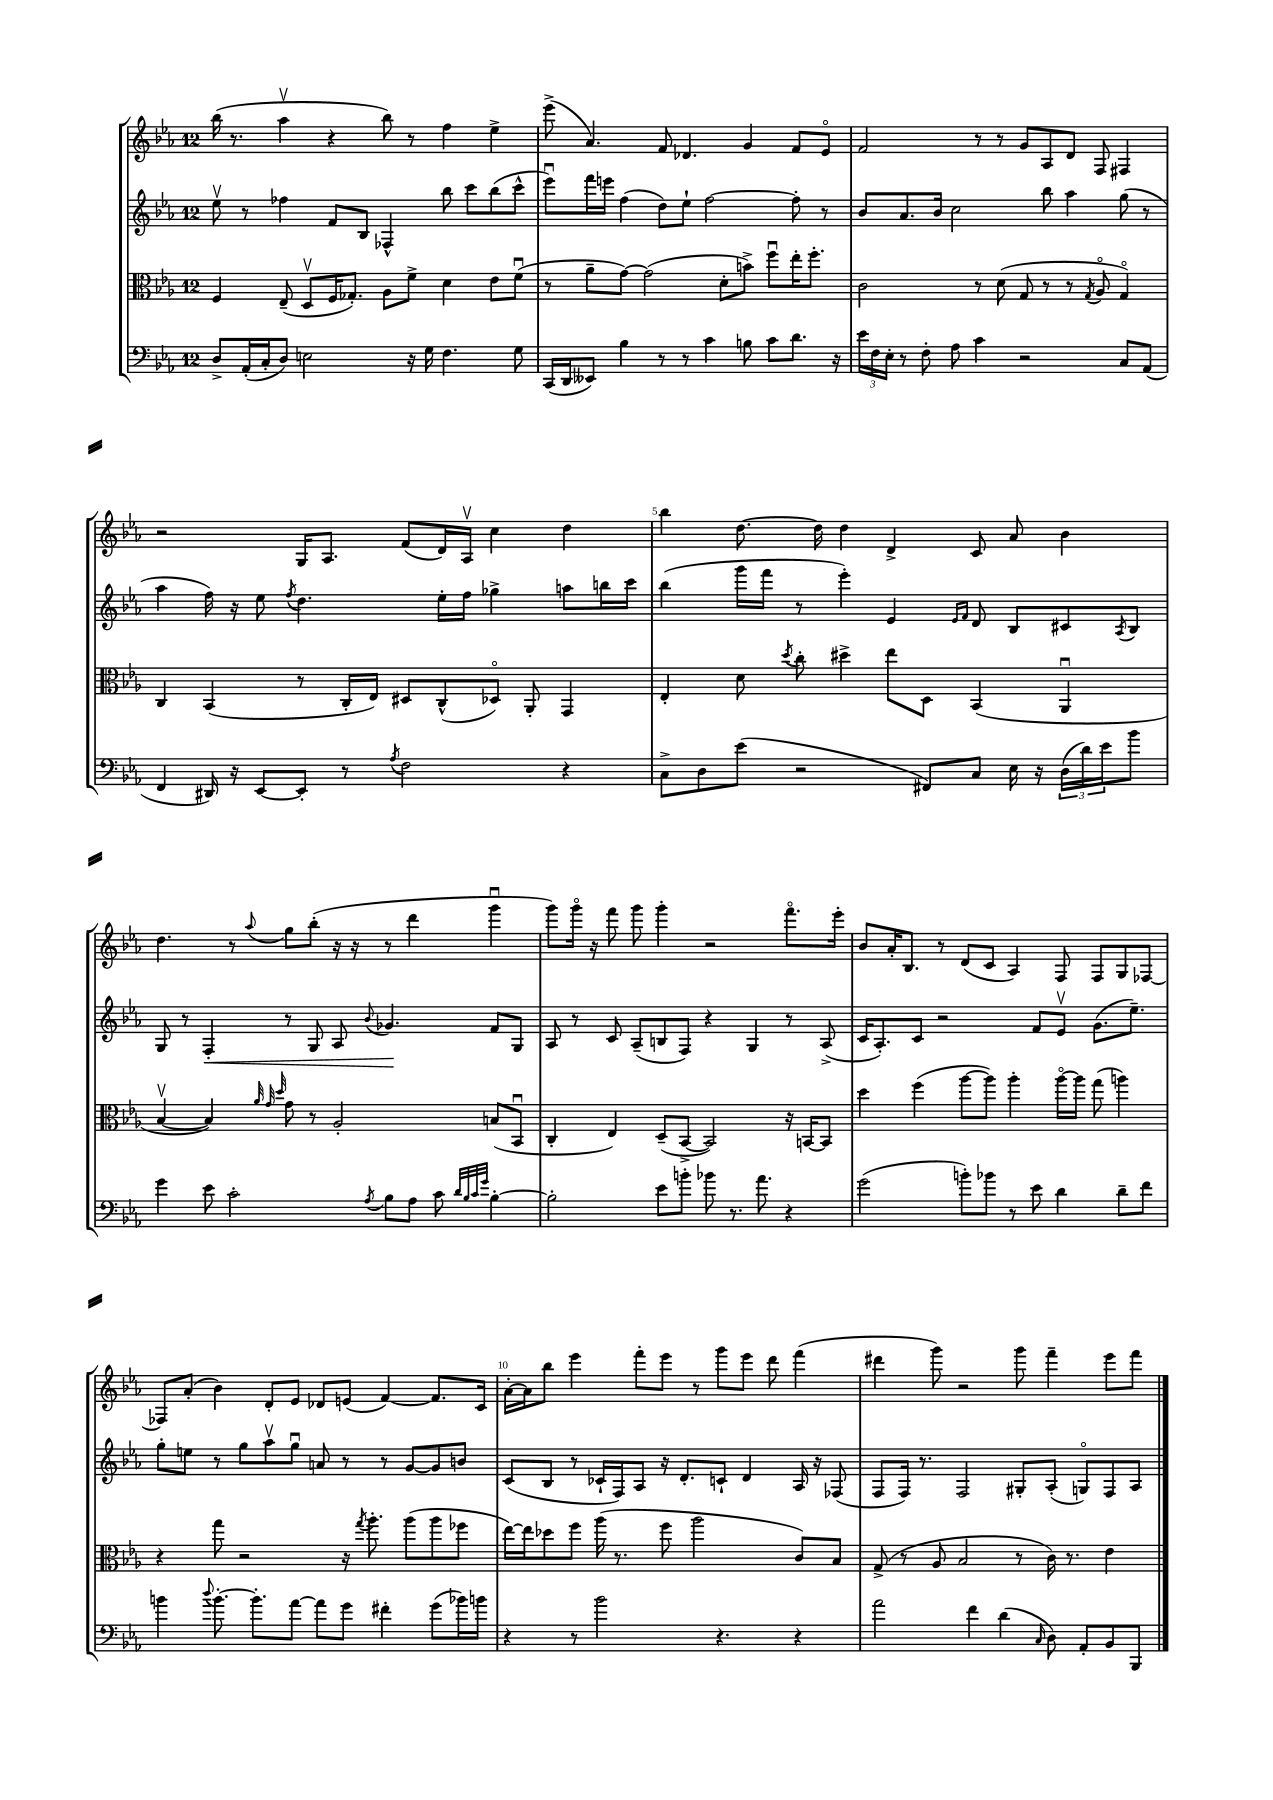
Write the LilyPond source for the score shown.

<<
\new StaffGroup <<
\new Staff = "s0" {
    \clef treble \key ees \major \once \override Staff.TimeSignature.style = #'single-digit \time 12/8
    bes''16( r8. aes''4\upbow r4 bes''8) r8 f''4 ees''4-> |
    ees'''8->( aes'4.) f'8 des'4. g'4 f'8 ees'8\flageolet |
    f'2 r8 r8 g'8 aes8 d'8 f8 fis4 |
    r2 g16 aes8. f'8( d'16) aes16\upbow c''4 d''4 |
    bes''4 d''8.~ d''16 d''4 d'4-> c'8 aes'8 bes'4 |
    d''4. r8 \appoggiatura { aes''8 } g''8 bes''8-.( r16 r16 r8 d'''4 g'''4\downbow |
    g'''8) g'''16\flageolet r16 f'''8 g'''8 g'''4-. r2 f'''8.\flageolet ees'''16-. |
    bes'8 aes'16-. bes8. r8 d'8( c'8 aes4) f8 f8 g8 fes8~ |
    fes8 aes'8-.( bes'4) d'8-. ees'8 des'8 e'8( f'4~) f'8. c'16 |
    aes'16~-. aes'16 bes''8 ees'''4 f'''8-. ees'''8 r8 g'''8 ees'''8 d'''8 f'''4( |
    dis'''4 g'''8) r2 g'''8 f'''4-- ees'''8 f'''8 \bar "|." |
}
\new Staff = "s1" {
    \clef treble \key ees \major \once \override Staff.TimeSignature.style = #'single-digit \time 12/8
    ees''8\upbow r8 fes''4 f'8 bes8 fes4-^ bes''8 c'''8 bes''8( c'''8-^ |
    ees'''8\downbow) f'''16 e'''16 f''4( d''8) ees''8-! f''2~ f''8-. r8 |
    bes'8 aes'8. bes'16 c''2 bes''8 aes''4 g''8( r8 |
    aes''4 f''16) r16 ees''8 \acciaccatura { f''8 } d''4. ees''16-. f''16 ges''4-> a''8 b''16 c'''16 |
    bes''4( g'''16 f'''16 r8 ees'''4-.) ees'4 \grace { ees'16 f'16 } d'8 bes8 cis'8 \acciaccatura { aes8 } bes8 |
    g8 r8 f4-.\< r8 g8 aes8 \appoggiatura { bes'8 } ges'4.\! f'8 g8 |
    aes8 r8 c'8 aes8--( b8 f8) r4 g4 r8 aes8->( |
    c'16 aes8.-.) c'8 r2 f'8 ees'8\upbow g'8.( ees''8.--) |
    g''8-. e''8 r8 g''8 aes''8\upbow g''8\downbow a'8 r8 r8 g'8~ g'8 b'8 |
    c'8( bes8 r8 ces'16-! f16) aes8 r16 d'8.-. c'8-! d'4 aes16 r16 fes8( |
    f8 f16) r8. f2 gis8-. aes8-.( g8\flageolet) f8 aes8 \bar "|." |
}
\new Staff = "s2" {
    \clef alto \key ees \major \once \override Staff.TimeSignature.style = #'single-digit \time 12/8
    f4 ees8--( d8\upbow f16 ges8.-.) aes8 f'8-> d'4 ees'8 f'8\downbow( |
    r8 aes'8-- g'8~) g'2( d'8-. b'8->) f''8\downbow ees''16-. f''8.-. |
    c'2 r8 d'8( g8 r8 r8 \acciaccatura { g8 } aes8\flageolet g4\flageolet) |
    c4 bes,4( r8 c16-. ees16) dis8 c8-^( des8\flageolet) aes,8-. g,4 |
    ees4-. d'8 \acciaccatura { d''8 } c''8-. dis''4-> ees''8 d8 bes,4( aes,4\downbow |
    bes4~\upbow bes4) \grace { aes'32 g'32 d''32 } g'8 r8 aes2-. b8( bes,8\downbow |
    c4-. ees4) d8--( bes,8~-> bes,2) r16 b,16~ b,8 |
    d''4 f''4( aes''8~ aes''8) aes''4-. aes''16~\flageolet aes''16 g''8( a''4) |
    r4 g''8 r2 r16 \acciaccatura { g''8 } aes''8.-. aes''8( aes''8 fes''8 |
    ees''16~) ees''16 des''8 f''8 aes''16( r8. f''8 aes''2 c'8) bes8 |
    g8->( r8 aes8 bes2 r8 c'16) r8. ees'4 \bar "|." |
}
\new Staff = "s3" {
    \clef bass \key ees \major \once \override Staff.TimeSignature.style = #'single-digit \time 12/8
    d8-> aes,16-.( c16-. d8) e2 r16 g16 f4. g8 |
    c,16( d,16 eeses,8) bes4 r8 r8 c'4 b8 c'8 d'8. r16 |
    \tuplet 3/2 { ees'16 f16 ees16-. } r8 f8-. aes8 c'4 r2 c8 aes,8( |
    f,4 dis,16) r16 ees,8~ ees,8-. r8 \acciaccatura { aes8 } f2 r4 |
    c8-> d8 ees'8( r2 fis,8) c8 ees16 r16 \tuplet 3/2 { d16( d'16) ees'16 } bes'8 |
    g'4 ees'8 c'2-. \acciaccatura { aes8 } bes8 aes8 c'8 \grace { d'32 bes32 c'32 g'32 } bes4~-. |
    bes2-. ees'8 b'8-. bes'8 r8. aes'8. r4 |
    g'2( b'8-.) bes'8 r8 ees'8 d'4 d'8-- f'8 |
    b'4 \appoggiatura { d''8 } b'8.~-. b'8.-. aes'8~ aes'8 g'8 fis'4-. g'8( bes'16) b'16 |
    r4 r8 bes'2 r4. r4 |
    aes'2 f'4 d'4( \grace { c16 } d8) aes,8-. bes,8 bes,,8 \bar "|." |
}
>>
>>
\layout { \context { \Score \override BarNumber.break-visibility = ##(#f #t #t) barNumberVisibility = #(every-nth-bar-number-visible 5) } }
